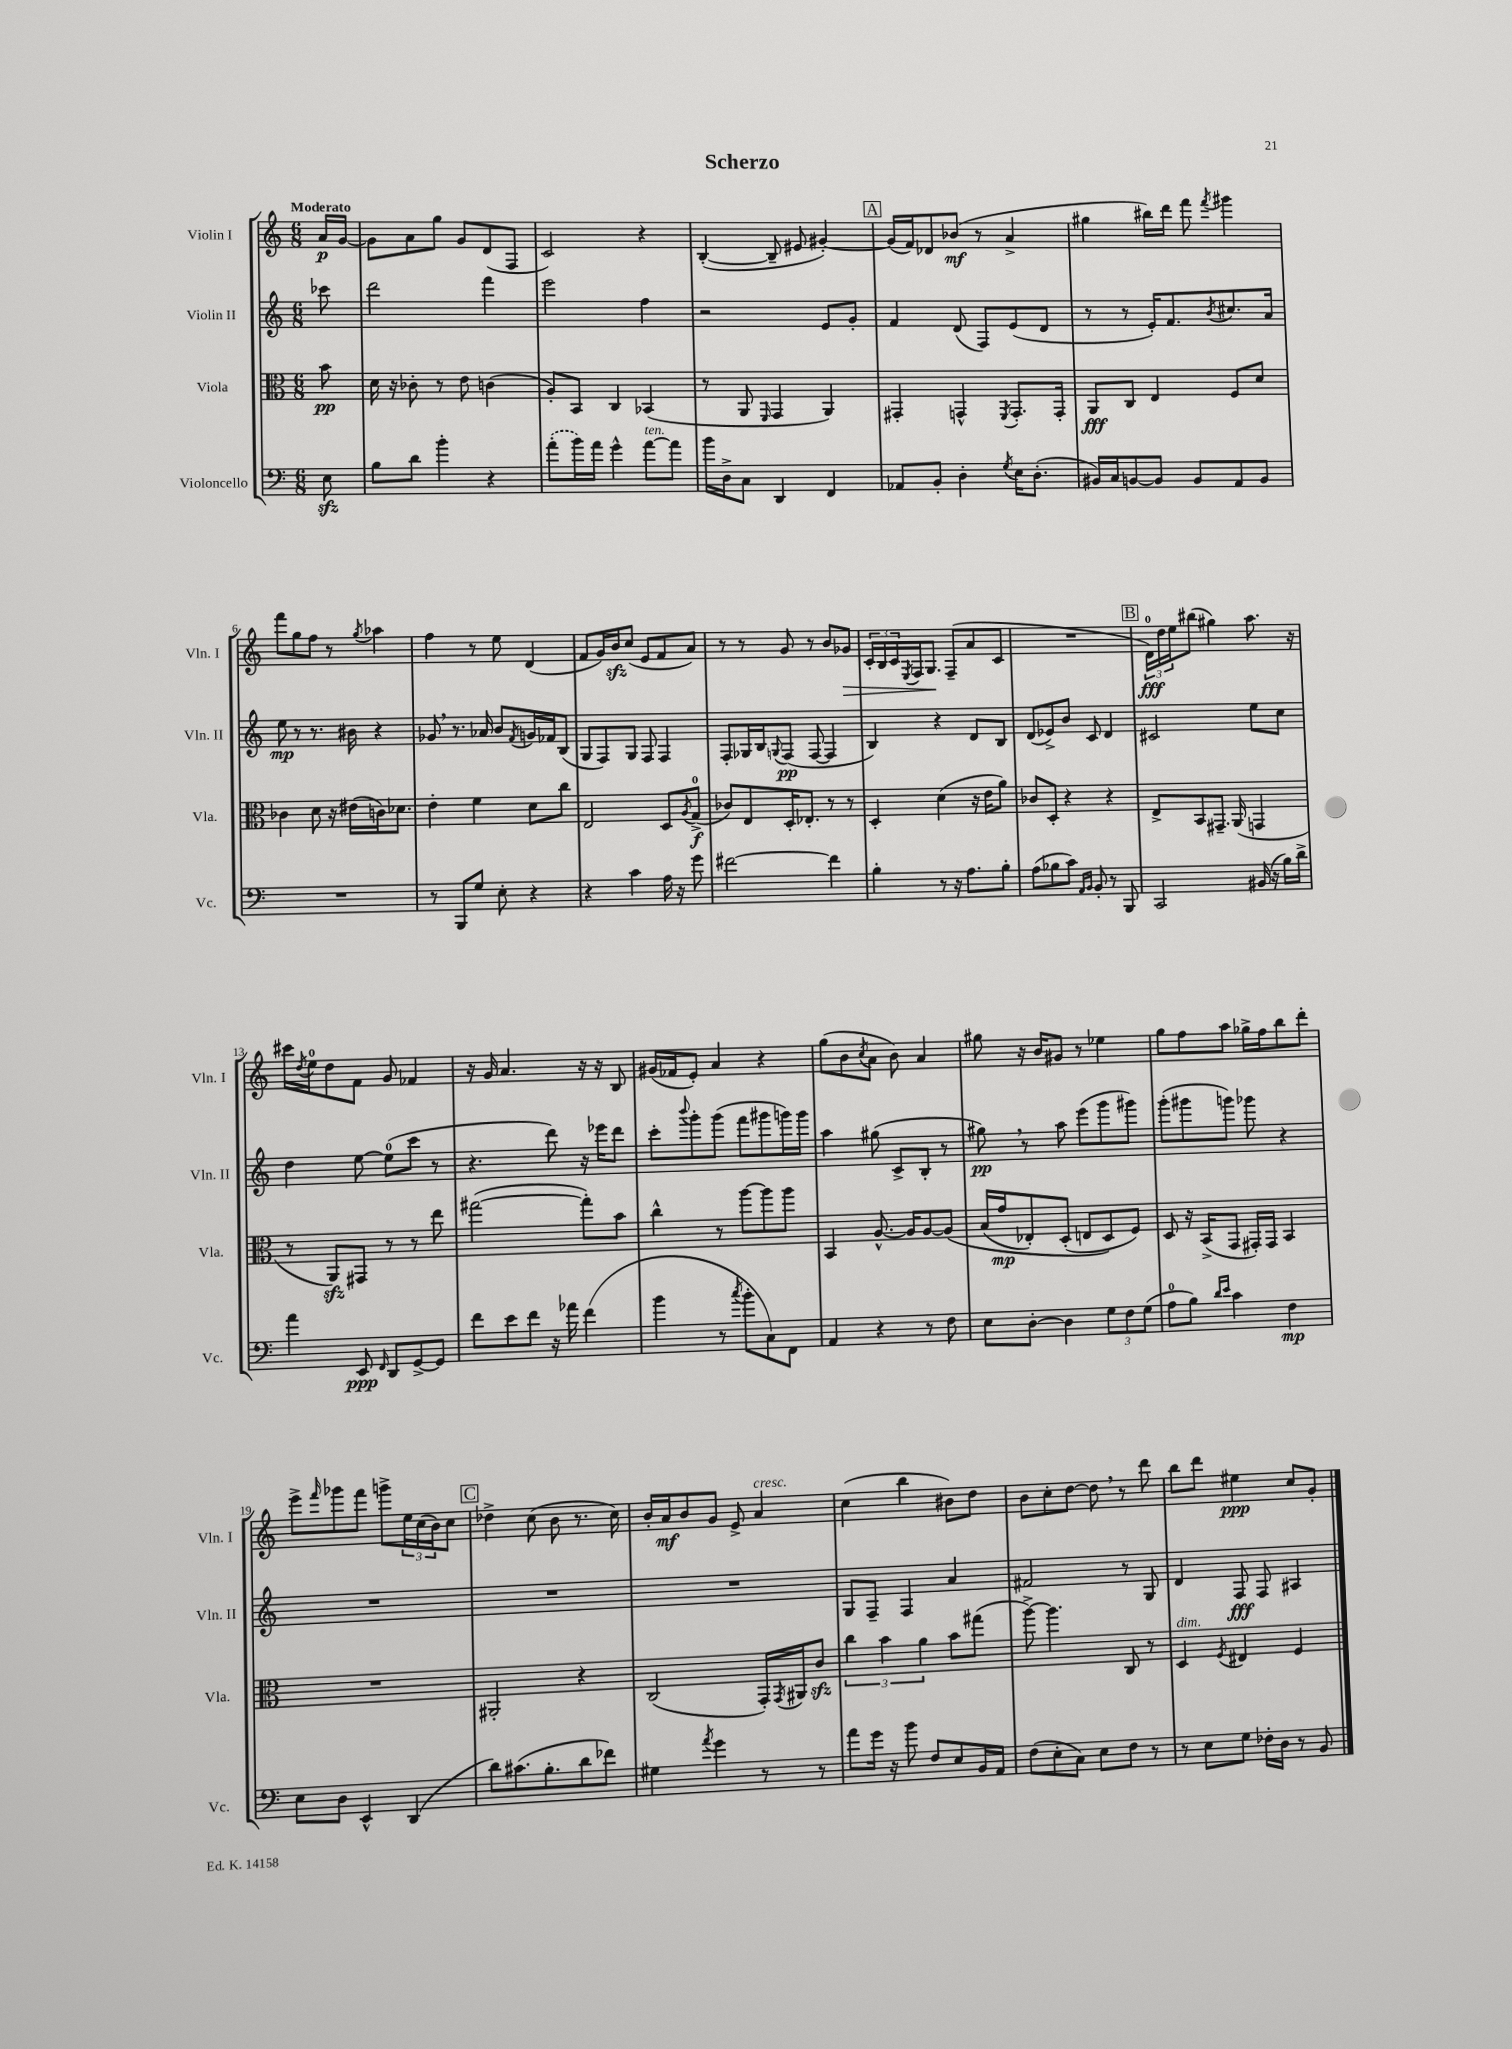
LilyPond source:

\header { title = "Scherzo" }
<<
\new StaffGroup <<
\new Staff = "s0" \with { instrumentName = "Violin I" shortInstrumentName = "Vln. I" } {
    \clef treble \key c \major \numericTimeSignature \time 6/8 \partial 8 \tempo "Moderato"
    a'16\p g'16~ |
    g'8 a'8 g''8 g'8 d'8( f8 |
    c'2) r4 |
    b4~-.( b8-- eis'8 gis'4~-.) |
    \mark \markup { \box "A" } gis'16( f'16) des'8 bes'8\mf( r8 a'4-> |
    gis''4 bis''16) d'''16 f'''8 \acciaccatura { f'''8 } gis'''4 |
    f'''8 g''8 f''8 r8 \acciaccatura { g''8 } aes''4 |
    f''4 r8 e''8 d'4( |
    f'8 g'16) b'16\sfz c''8( e'8 f'8 a'8) |
    r8 r8 g'8 r8 b'8 ges'8\> |
    \tuplet 3/2 { c'16-. b16 c'16 } \acciaccatura { e8 } f16 g8.\! f8--( a'8 c'8 |
    R2. |
    \mark \markup { \box "B" } \tuplet 3/2 { d'16-0\fff) d''16 e''16 } bis''8( gis''4) a''8. r16 |
    cis'''16 \acciaccatura { d''8 } e''16-0 d''8 f'8 g'8 fes'4 |
    r16 g'16 a'4. r16 r16 b8 |
    gis'16( fes'16 e'8-.) a'4 r4 |
    g''8( b'8 \acciaccatura { c''8 } a'8 b'8) a'4 |
    gis''8 r16 b'16 gis'8 r8 ees''4 |
    g''8 f''8 a''8 ges''16-> f''16 b''8 d'''8-. |
    e'''8-> \grace { f'''16 } ges'''8 f'''8 g'''8-> \tuplet 3/2 { e''16 c''16( b'16) } c''8 |
    \mark \markup { \box "C" } des''4-> c''8( b'8 r8. c''16) |
    b'16-. a'16\mf b'8 g'8 e'8-> a'4^\markup { \italic "cresc." } |
    c''4( b''4 bis'8) d''8 |
    b'8 c''8-. d''8~ d''8 \breathe r8 d'''8 |
    b''8 d'''8 eis''4\ppp c''8 g'8-. \bar "|." |
}
\new Staff = "s1" \with { instrumentName = "Violin II" shortInstrumentName = "Vln. II" } {
    \clef treble \key c \major \numericTimeSignature \time 6/8 \partial 8
    ces'''8 |
    d'''2 f'''4 |
    e'''2 f''4 |
    r2 e'8 g'8-. |
    \mark \markup { \box "A" } f'4 d'8( f8) e'8( d'8 |
    r8 r8 e'16-.) f'8. \acciaccatura { b'8 } cis''8. a'16 |
    e''8\mp r8 r8. bis'16 r4 |
    ges'8 \breathe r8. aes'16 b'8 \acciaccatura { f'8 } g'16 fes'16 b8( |
    g8 f8) g8 f8 f4 |
    f8-. ges16 b16 \appoggiatura { g8 } f8\pp( f8~ f4 |
    b4) r4 d'8 b8 |
    d'8( ees'8->) b'8 c'8 d'4 |
    \mark \markup { \box "B" } cis'2 e''8 c''8 |
    d''4 e''8~ e''8-0( c'''8 r8 |
    r4. d'''8) r16 ees'''16 d'''8 |
    c'''8-. \appoggiatura { b'''8 } g'''8-. g'''8( f'''8 gis'''8 g'''16) g'''16 |
    a''4 gis''8( c'8-> b8-. r8 |
    gis''8\pp) \breathe r8 a''8 e'''8( g'''8 gis'''8) |
    g'''8-.( gis'''8 g'''8) ges'''8 r4 |
    R2. |
    \mark \markup { \box "C" } R2. |
    R2. |
    g8 f8-- f4 a'4 |
    fis'2 r8 g8 |
    d'4 f8\fff f8 ais4 \bar "|." |
}
\new Staff = "s2" \with { instrumentName = "Viola" shortInstrumentName = "Vla." } {
    \clef alto \key c \major \numericTimeSignature \time 6/8 \partial 8
    b'8\pp |
    d'16 r16 ces'8-. r8 e'8 c'4( |
    a8-.) b,8 c4 bes,4( |
    r8 a,8 \grace { f,16 } g,4 a,4) |
    \mark \markup { \box "A" } gis,4-. g,4-^ \acciaccatura { f,8 } g,8.-. g,16-. |
    a,8\fff c8 e4 f8 d'8 |
    ces'4 d'8 r16 eis'16( c'16) des'8. |
    e'4-. f'4 d'8 c''8 |
    e2 d8 \acciaccatura { a8 } g8-0->\f( |
    ces'8) e8 d16-. ees8.-. r8 r8 |
    d4-. d'4( r16 e'16 a'8) |
    ces'8 d8-. r4 r4 |
    \mark \markup { \box "B" } e8-> b,8 gis,8.-- a,16( g,4 |
    r8 a,8\sfz) gis,8 r8 r8 e''8 |
    gis''2~( gis''8-.) b'8 |
    c''4-^ r8 a''8~ a''8 a''8 |
    b,4 a8.~-^ a16 a8~ a8\( |
    b16( g'16\mp ees8-.) d8-.( e8 d8\) f8) |
    d8 r16 b,16->( g,8 gis,16-.) gis,16 b,4 |
    R2. |
    \mark \markup { \box "C" } ais,2-. r4 |
    c2( g,16-.) \acciaccatura { g,8 } ais,16 c'8\sfz |
    \tuplet 3/2 { c''4 b'4 a'4 } b'8 gis''8( |
    a''8~->) a''4. c8 r8 |
    d4^\markup { \italic "dim." } \acciaccatura { f8 } eis4 f4 \bar "|." |
}
\new Staff = "s3" \with { instrumentName = "Violoncello" shortInstrumentName = "Vc." } {
    \clef bass \key c \major \numericTimeSignature \time 6/8 \partial 8
    e8\sfz |
    b8 d'8 b'4-. r4 |
    \once \slurDashed a'8-.( b'16) a'16 g'4-^ a'8~^\markup { \italic "ten." } a'8 |
    b'16 d16-> c8 d,4 f,4 |
    \mark \markup { \box "A" } aes,8 b,8-. d4-. \acciaccatura { g8 } e16 d8.-.( |
    bis,16) c16 b,8~ b,8 b,8 a,8 b,8 |
    R2. |
    r8 b,,8 g8 e8-. r4 |
    r4 c'4 a16 r16 g'8 |
    fis'2~ fis'4 |
    b4-. r8 r16 a8. b8-. |
    a8( bes8 c'8) \grace { a,16 b,16 } b,8-. r8 b,,8 |
    \mark \markup { \box "B" } c,2 bis,16( r16 b16) d'16-> |
    a'4 e,8\ppp \grace { f,16 } d,8 g,8~-> g,8 |
    f'8 e'8 f'8 r16 aes'16 f'4( |
    b'4 r8 \acciaccatura { c''8 } b'8-. c8) f,8 |
    a,4 r4 r8 f8 |
    e8 d8~-. d4 \tuplet 3/2 { g8 f8 g8( } |
    a8-0 b8) \grace { d'16 e'16 } c'4 f4\mp |
    e8 d8 e,4-^ d,4( |
    \mark \markup { \box "C" } d'8) cis'8.( b8.-. d'8 fes'8) |
    gis4 \acciaccatura { a'8 } g'4 r8 r8 |
    a'8 g'16 r16 b'8 f8 e8 b,16 a,16 |
    f8( e8-. c8) e8 f8 r8 |
    r8 e8 g8 fes16-. d16 r8 b,8 \bar "|." |
}
>>
>>
